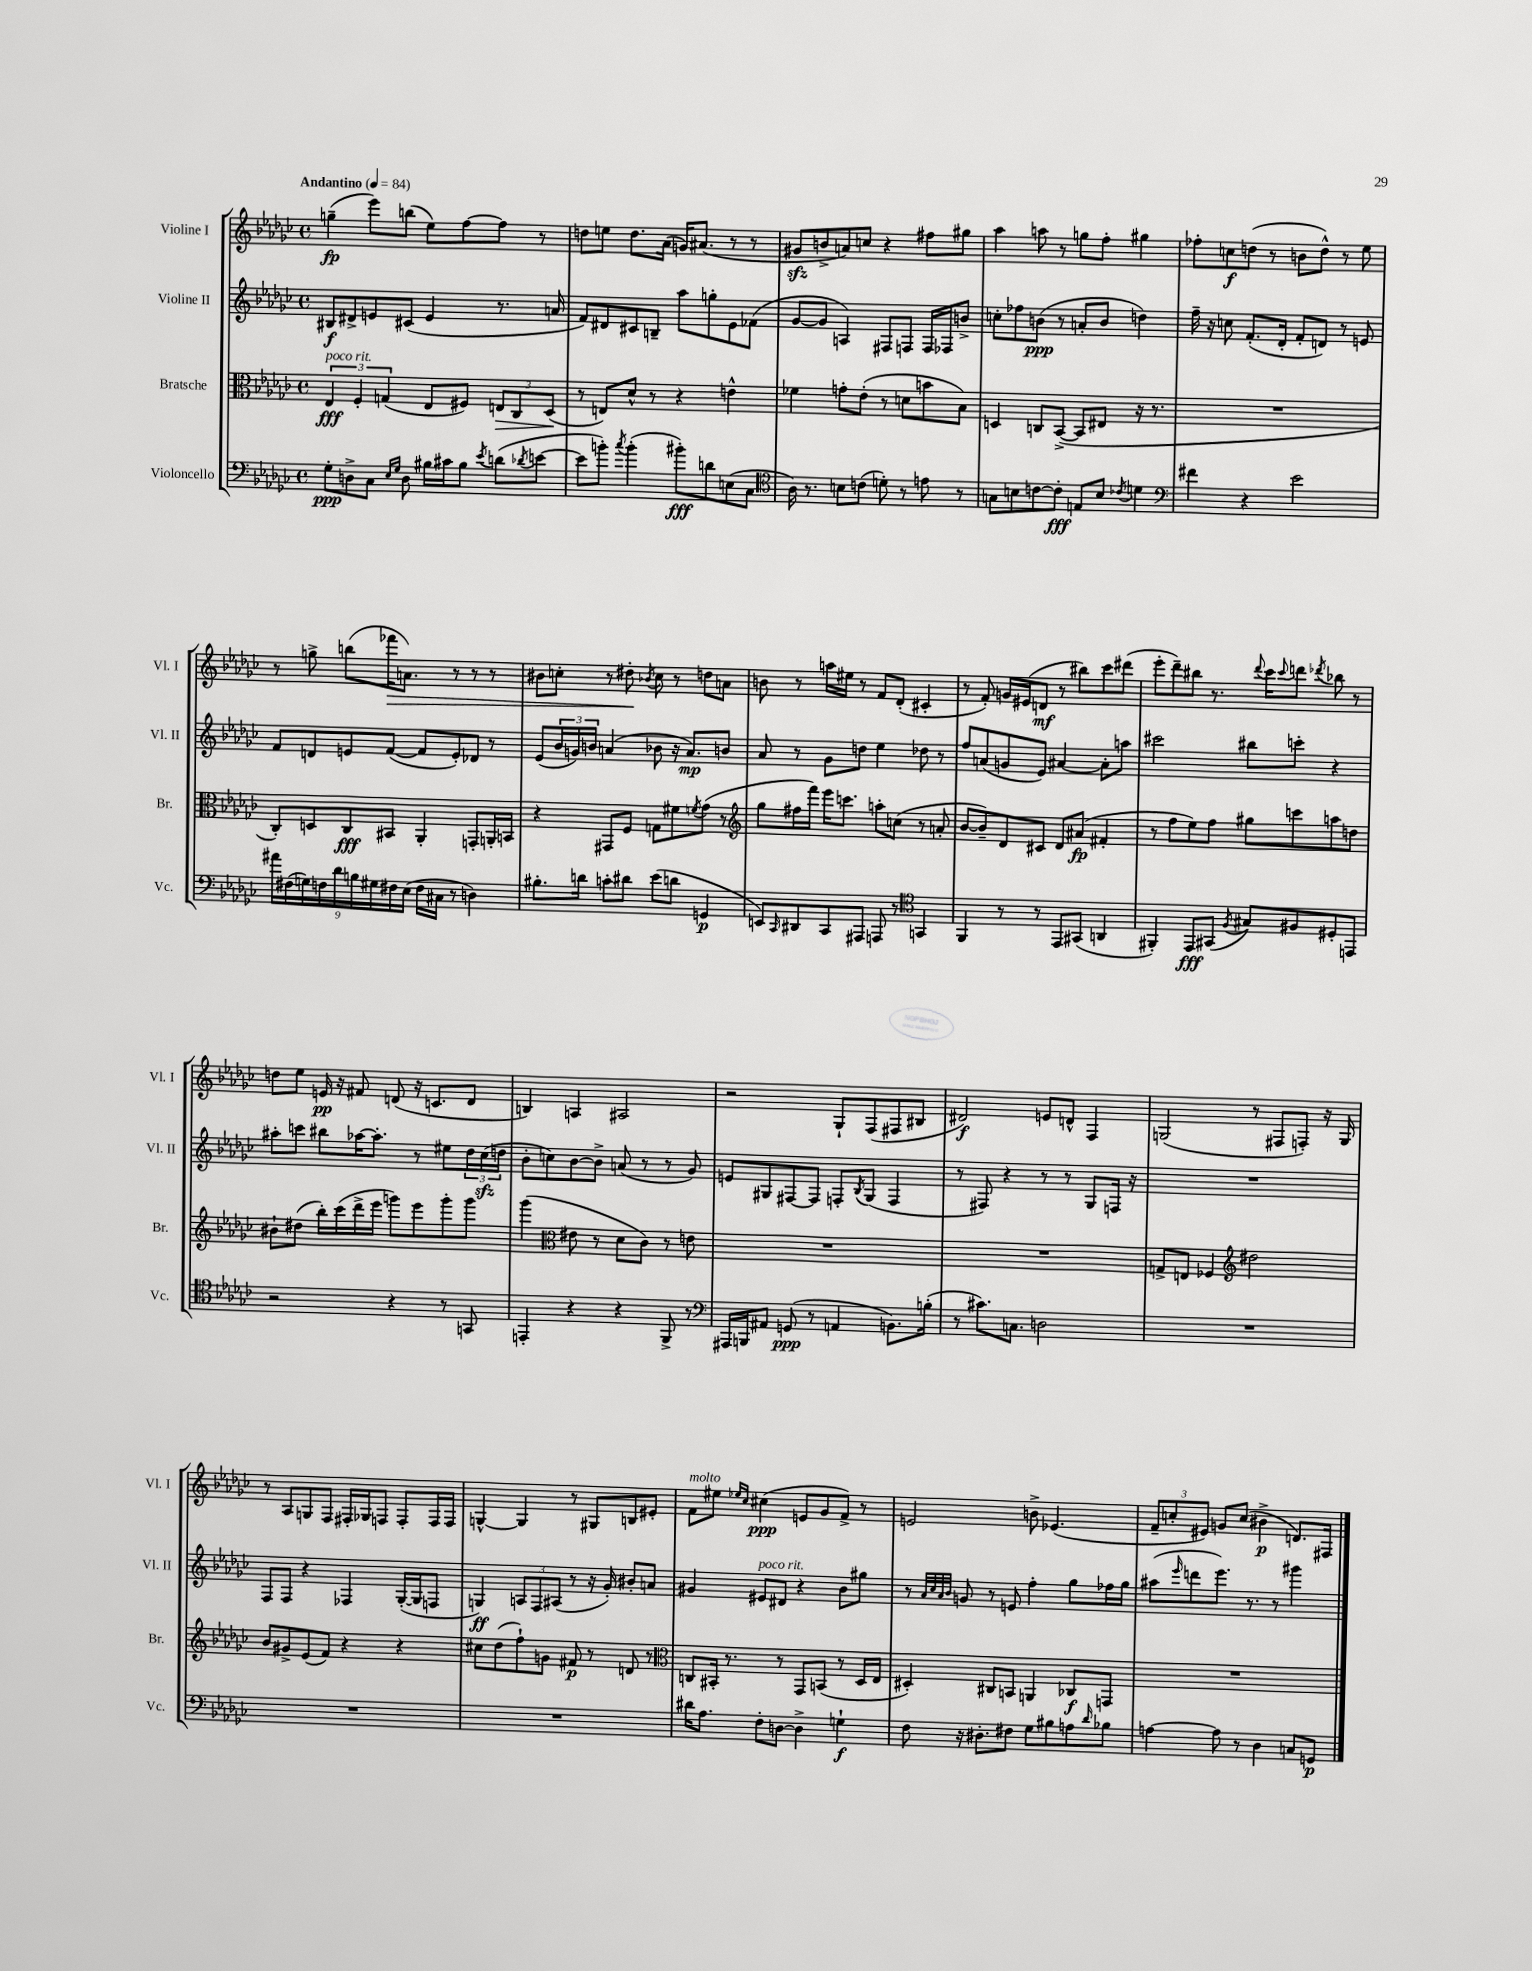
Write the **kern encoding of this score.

**kern	**kern	**kern	**kern
*staff4	*staff3	*staff2	*staff1
*clefF4	*clefC3	*clefG2	*clefG2
*k[b-e-a-d-g-c-]	*k[b-e-a-d-g-c-]	*k[b-e-a-d-g-c-]	*k[b-e-a-d-g-c-]
*M4/4	*M4/4	*M4/4	*M4/4
*met(c)	*met(c)	*met(c)	*met(c)
*MM84	*MM84	*MM84	*MM84
8G-'\L	6E-/	8B#/L	(4gg~\
8D^\	.	8d#^/	.
.	6F'/	.	.
8C-\J	.	8e/	8eee-\L)
.	(6G/	.	.
16qqE-/LL	.	.	.
16qqG-/JJ	.	.	.
8D\	.	(8c#/J	(8bb\J
16B#\LL	8E-/L	4e/	8ee-\L)
16c#\J	.	.	.
8B#\J	8F#/J)	.	[8ff\
8qe-/	.	.	.
(8d\L	12E/L	8.r	8ff\]J
.	12C-/	.	.
8qd-/	.	.	.
[8e\J	.	.	8r
.	(12D-/J	.	.
.	.	16a/	.
=	=	=	=
8e\]L	8r	8f/L)	8dd\L
8b'\J)	8E/L)	8d#/	8ee\J
8qcc-/	.	.	.
(4b'\	8d-^^/J	8c#/	8.dd\L
.	8r	8B~/J	.
.	.	.	(16a-\Jk
8b#'\L)	4r	8aa-\L	16g/LK)
.	.	.	(8.a#/J
8d\	.	8gg'\	.
(8E\	4e^^\	8e-\	8r
8C-\J	.	(8f-\J	8r
=	=	=	=
*clefC4	*	*	*
16A-\)	4f-\	[8g-/L	8g#/L
8.r	.	.	.
.	.	8g-/]J	8b^/
8B\L	8g'\L	4A/)	8a/)
(8c\J	(8e-'\J	.	8cc/J
8d'\)	8r	8F#/L	4r
8r	8d\L	8F/J	.
8e\	8b\	16F/LL	8ff#\L
.	.	16F-/J	.
8r	8B-\J)	8b^/J	8gg#\J
=	=	=	=
8G\L	4D/	8cc'\L	4aa-\
8B\	.	8ff-\	.
[8c\	8C/L	(8b\J	8aa\
8c'\]J	([8BB-^/J	8r	8r
8E/L	8BB-/]L	8a'/L	8gg\L
8B/J	8E#/J	8b/J	8ff'\J
8qc-/	.	.	.
4d\	16r	4dd\)	4gg#\
.	8.r	.	.
=	=	=	=
*clefF4	*	*	*
4f#\	1r	16ff~\	8ff-'\L
.	.	16r	.
.	.	8cc\	8cc\
4r	.	(8.f'/L	(8dd\J
.	.	.	8r
.	.	16d-'/Jk	.
2e-\	.	8f'/L	8b\L
.	.	8d/J)	8dd^^\J)
.	.	8r	8r
.	.	8e/	8ee-\
=	=	=	=
18a#\LL	8C-'/L)	8f/L	8r
(18F#\	.	.	.
18G\)	.	.	.
.	8D/	8d/	8gg^\
18F\	.	.	.
18d-\	.	.	.
.	8C-/	8e/	(8bb\L
18B\	.	.	.
18G#\	.	.	.
.	8BB#/J	([8f/J	16fff-\K
18F#\	.	.	.
.	.	.	8.a\J)
(18E-\JJ	.	.	.
16F#\LL	4AA-'/	8f/]L	.
16C#\JJ	.	.	.
8r	.	8e'/)	8r
4D\)	8GG'/L	8d-/J	8r
.	16AA'/L	8r	8r
.	16BB/JJ	.	.
=	=	=	=
8.B#'\L	4r	(8e-/L	8b#\L
.	.	24b-/L	8cc'\J
.	.	24g/)	.
16d\Jk	.	.	.
.	.	24b/JJ	.
8c'\L	8GG#/L	(4a/	8r
8d#\J	8F/J	.	8dd#'\
.	.	.	8qb-/
(8e-\L	8G\L	8b-\	8cc\
8d\J	8f#\	16r	8r
.	.	8.a/L)	.
.	8qf/	.	.
4GG/	(8g-\J	.	8dd\L
.	8r	8b/J	8a\J
=	=	=	=
*	*clefG2	*	*
8EE/L)	8gg-\L	8a-/	8b\
16qqCC-/	.	.	.
8DD#/	16ff#\L	8r	8r
.	16fff\JJ)	.	.
8CC-/	16eee-\LK	8g-\L	16aa\LL
.	8.ccc\J	.	16ee#\JJ
8AAA#/J	.	8dd\J	8r
8AAA/	8aa'\L	4ee-\	8f/L
8r	(8cc\J	.	(8d-'/J
*clefC4	*	*	*
4GG/	8r	8dd-\	4c#'/
.	8a'/	8r	.
=	=	=	=
4FF/	[8b-/L	8ff/L	8r
.	8b-~/])	(8a/	8f'/)
8r	8d-/	8g/	16g/LL
.	.	.	(16e#/J
8r	8c#/J	8e-/J)	8d/J
8EE-/L	8d-/L	[4a#/	8r
(8GG#/J	(8a#/J	.	8bb#\L)
4AA/	4f#'/	8a#'\]L	8ccc-\
.	.	8aa\J	(8ddd#\J
=	=	=	=
4FF#'/)	8r	2ccc#\	8eee-'\L
.	8ff\L	.	8ddd-~\)
8EE-/L	8ee-\)	.	8bb#\J
(8GG#/J	8ff\J	.	8.r
8qF/	.	.	.
8G#/L)	8gg#\L	8bb#\L	.
.	.	.	8qqddd-/
.	.	.	16ccc-\LK
.	.	.	8qqccc-/
8F#/	8ccc\	8ccc'\J	8ddd\J
.	.	.	8qddd-/
8D#'/	8aa\	4r	8bb-\
8EE/J	8dd\J	.	8r
=	=	=	=
2r	8b#`\L	8aa#'\L	8dd\L
.	(8dd#\J	8ccc\J	8ee-\J
.	16bb-'\LL)	8bb#\L	16e/
.	(16ccc-\	.	16r
.	16ddd-^\	[16aa-\K	8f#/
.	16eee-\JJ	8.aa-'\]J	.
4r	8ggg\L)	.	(8d/
.	8eee-\	8r	16r
.	.	.	8.c/L
8r	8ggg'\	8ee#\L	.
8GG/	8ggg\J	24dd-\L	8d/J
.	.	(24cc-\	.
.	.	24dd\JJ	.
=	=	=	=
4EE'/	(4ggg-\	8b-'\L	4B/)
.	.	8cc\)	.
*	*clefC3	*	*
4r	8e#\	[8b-\	4A/
.	8r	8b-^\]J	.
4r	8d-\L	(8a/	2A#/
.	8c-\J)	8r	.
8FF^/	8r	8r	.
8r	8e\	8g-/)	.
=	=	=	=
*clefF4	*	*	*
16AAA#/LL	1r	8e/L	2r
16BBB/J	.	.	.
8AA#/J	.	8G#/	.
(8GG/	.	[8F#/	.
8r	.	8F#/]J	.
4AA/	.	8F'/L	8G-`/L
.	.	8qB-/	.
.	.	(8G#/J	(8F/
8.BB\L)	.	4F/	8F#/
.	.	.	8B#/J
(16B'\Jk	.	.	.
=	=	=	=
8r	1r	8r	2d#/)
8.c#\L)	.	8F#/)	.
.	.	4r	.
8.C\J	.	.	.
2D\	.	8r	8e/L
.	.	8r	8d^^/J
.	.	8G-/L	4F/
.	.	16F/Jk	.
.	.	16r	.
=	=	=	=
1r	8G^/L	1r	(2G/
.	8E/J	.	.
.	4F-/	.	.
*	*clefG2	*	*
.	2dd#\	.	8r
.	.	.	8F#/L
.	.	.	8F'/J)
.	.	.	16r
.	.	.	16G/
=	=	=	=
1r	8b-/L	8F/L	8r
.	8g#^/	8F/J	8A-/L
.	(8e-/	4r	8G/
.	8f/J)	.	8F/J
.	4r	4F-/	16F#'/LL
.	.	.	16G-/J
.	.	.	8F/J
.	4r	([16G-'/LL	8F'/L
.	.	16G-/]J	.
.	.	8F/J	16F/L
.	.	.	16F/JJ
=	=	=	=
1r	8cc#\L	4G/)	[4G^^/
.	(8dd-\	.	.
.	8ff`\)	12A/L	4G/]
.	.	12F/	.
.	8g\J	.	.
.	.	(12A#/J	.
.	8f#/	8r	8r
.	8r	16r	8G#/L
.	.	16g-'/)	.
.	8d/	8b#'/L	8B/
.	8r	8a/J	8e#'/J
=	=	=	=
*	*clefC3	*	*
16d#\LK	8C/L	4g#/	8f\L
8.A-\J	.	.	.
.	16BB#'/Jk	.	8ee#\J
.	8.r	.	.
.	.	.	16qqee-/LL
.	.	.	16qqcc-/JJ
8F'\L	.	8e#/L	(4cc#\
[8D\J	8r	8d#/J	.
4D^\]	8GG-/L	4r	8e/L
.	(8BB/J	.	8g-/
4G`\	8r	8b-\L	8f^/J)
.	16D-/LL	8gg#\J	8r
.	16E-/JJ	.	.
=	=	=	=
8F\	4D#'/)	8r	2e/
.	.	32qqa-/LLL	.
.	.	32qqcc-/	.
.	.	32qqa-/	.
.	.	32qqb-/JJJ	.
16r	.	8g/	.
8.D#'\L	.	.	.
.	8C#/L	8r	.
8F#\J	8BB/J	8e/	.
8G-\L	4AA/	4ff'\	8b^\
8B#\	.	.	(4.e-/
8A\	8C-/L	8gg-\L	.
16qqd-/	.	.	.
8B-\J	8GG/J	16ff-\L	.
.	.	16gg-\JJ	.
=	=	=	=
[4A\	1r	(8aa#\L	12f~/L
.	.	.	12cc'/
.	.	16qqeee-/	.
.	.	8ddd\	.
.	.	.	12e#/J)
8A\]	.	8.eee-\J)	8g/L
8r	.	.	(8cc/J
.	.	8.r	.
4D-\	.	.	4b#^\
.	.	8r	.
8C/L	.	4ggg#\	8.d/L)
8GG/J	.	.	.
.	.	.	16F#/Jk
==	==	==	==
*-	*-	*-	*-
